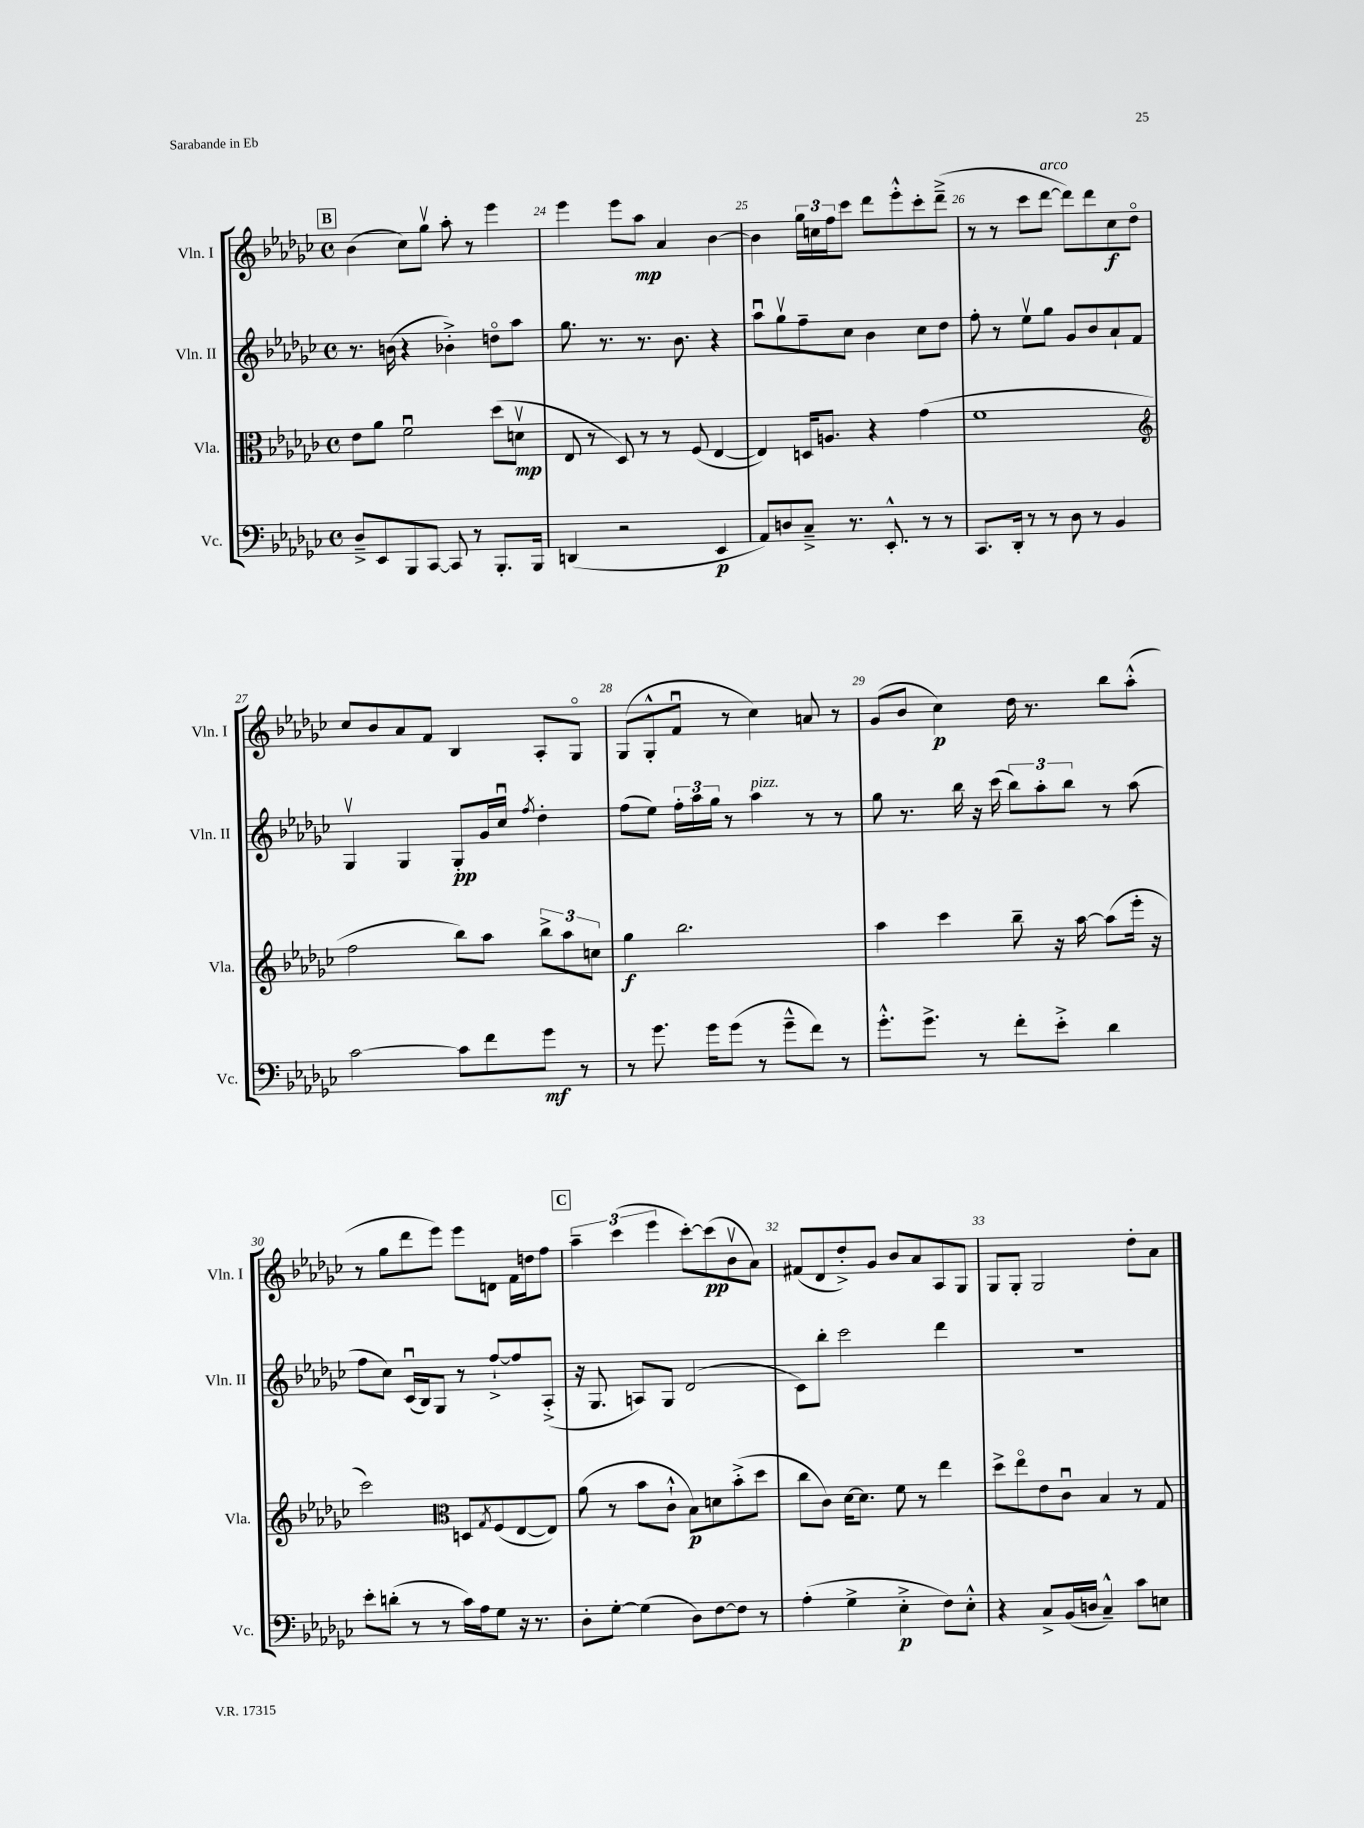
<<
\new StaffGroup <<
\new Staff = "s0" \with { instrumentName = "Vln. I" shortInstrumentName = "Vln. I" } {
    \clef treble \key ges \major \defaultTimeSignature \time 4/4
    \mark \markup { \box "B" } bes'4( ces''8) ges''8\upbow aes''8-. r8 ees'''4 |
    ees'''4 ees'''8 aes''8\mp aes'4 bes'4~ |
    bes'4 \tuplet 3/2 { ges''16 c''16 f''16 } ces'''8 des'''8 ees'''8-.-^ ces'''8-. des'''8--->( |
    r8 r8 ces'''8 des'''8~^\markup { \italic "arco" } des'''8) des'''8 ces''8\f des''8\flageolet |
    ces''8 bes'8 aes'8 f'8 bes4 aes8-. ges8\flageolet |
    ges8( ges8-.-^ f'8\downbow r8 ces''4) a'8 r8 |
    ges'8( bes'8 ces''4\p) des''16 r8. bes''8 aes''8-.-^( |
    r8 ges''8 des'''8 ees'''8) ees'''8 d'8 f'16 d''16 f''8 |
    \mark \markup { \box "C" } \tuplet 3/2 { aes''4-- ces'''4( ees'''4 } ces'''8~-.) ces'''8\pp( bes'8\upbow aes'8) |
    fis'8( des'8 des''8-.->) ges'8 bes'8 aes'8 aes8 ges8 |
    ges8 ges8-. ges2 des''8-. aes'8 \bar "|." |
}
\new Staff = "s1" \with { instrumentName = "Vln. II" shortInstrumentName = "Vln. II" } {
    \clef treble \key ges \major \defaultTimeSignature \time 4/4
    \mark \markup { \box "B" } r8. b'16( r4 bes'4-.->) d''8\flageolet aes''8 |
    ges''8. r8. r8. bes'8. r4 |
    aes''8\downbow ges''8\upbow f''8-- ces''8 bes'4 ces''8 des''8 |
    f''8-. r8 ees''8\upbow ges''8 ges'8 bes'8 aes'8-! f'8 |
    ges4\upbow ges4 ges8-.\pp ges'16 ces''16\downbow \acciaccatura { f''8 } des''4-. |
    f''8( ees''8) \tuplet 3/2 { f''16-. aes''16 ges''16 } r8 aes''4^\markup { \italic "pizz." } r8 r8 |
    ges''8 r8. bes''16 r16 ces'''16( \tuplet 3/2 { bes''8) aes''8-. bes''8 } r8 aes''8( |
    f''8 ces''8) ces'16\downbow( bes16) ges8 r8 f''8~-!-> f''8 aes8-.->( |
    \mark \markup { \box "C" } r16 ges8. a8) ges8 des'2( |
    ces'8) bes''8-. ces'''2 des'''4 |
    R1 \bar "|." |
}
\new Staff = "s2" \with { instrumentName = "Vla." shortInstrumentName = "Vla." } {
    \clef alto \key ges \major \defaultTimeSignature \time 4/4
    \mark \markup { \box "B" } ees'8 aes'8 f'2\downbow des''8( d'8\upbow\mp |
    ees8 r8 des8) r8 r8 f8( ees4~ |
    ees4) d16 a8. r4 ges'4( |
    f'1 |
    \clef treble f''2 bes''8) aes''8 \tuplet 3/2 { bes''8-> aes''8 c''8 } |
    ges''4\f bes''2. |
    aes''4 ces'''4 bes''8-- r16 aes''16~ aes''8( ees'''16-. r16 |
    ces'''2) \clef alto d8 \acciaccatura { ges8 } f8( ees8~ ees8) |
    \mark \markup { \box "C" } aes'8( r8 bes'8 ces'8-!-^ bes8\p) d'8 bes'8-.->( des''8 |
    ces''8 ces'8) des'16~ des'8. f'8 r8 ees''4 |
    des''8-> ees''8\flageolet ees'8 ces'8\downbow bes4 r8 ges8 \bar "|." |
}
\new Staff = "s3" \with { instrumentName = "Vc." shortInstrumentName = "Vc." } {
    \clef bass \key ges \major \defaultTimeSignature \time 4/4
    \mark \markup { \box "B" } des8---> ees,8 bes,,8 ces,8~ ces,8 r8 bes,,8.-. bes,,16 |
    d,4( r2 ees,4\p |
    aes,8) d8 ces8---> r8. ees,8.-.-^ r8 r8 |
    ces,8. des,16-. r8 r8 des8 r8 bes,4 |
    ces'2~ ces'8 f'8 ges'8\mf r8 |
    r8 ges'8. ges'16 ges'8( r8 ges'8---^ f'8) r8 |
    ges'8.-.-^ ges'8.-> r8 f'8-. ees'8-.-> des'4 |
    ees'8-. d'8-.( r8 r8 ces'16) aes16 ges8 r16 r8. |
    \mark \markup { \box "C" } des8-. ges8~-. ges4( des8) f8~ f8 r8 |
    aes4-.( ges4-> ees4-.->\p f8) ees8-.-^ |
    r4 ces8-> bes,16( d16 ces4---^) ces'8 e8 \bar "|." |
}
>>
>>
\layout { \context { \Score currentBarNumber = #23 \override BarNumber.break-visibility = ##(#f #t #t) barNumberVisibility = #all-bar-numbers-visible } }
